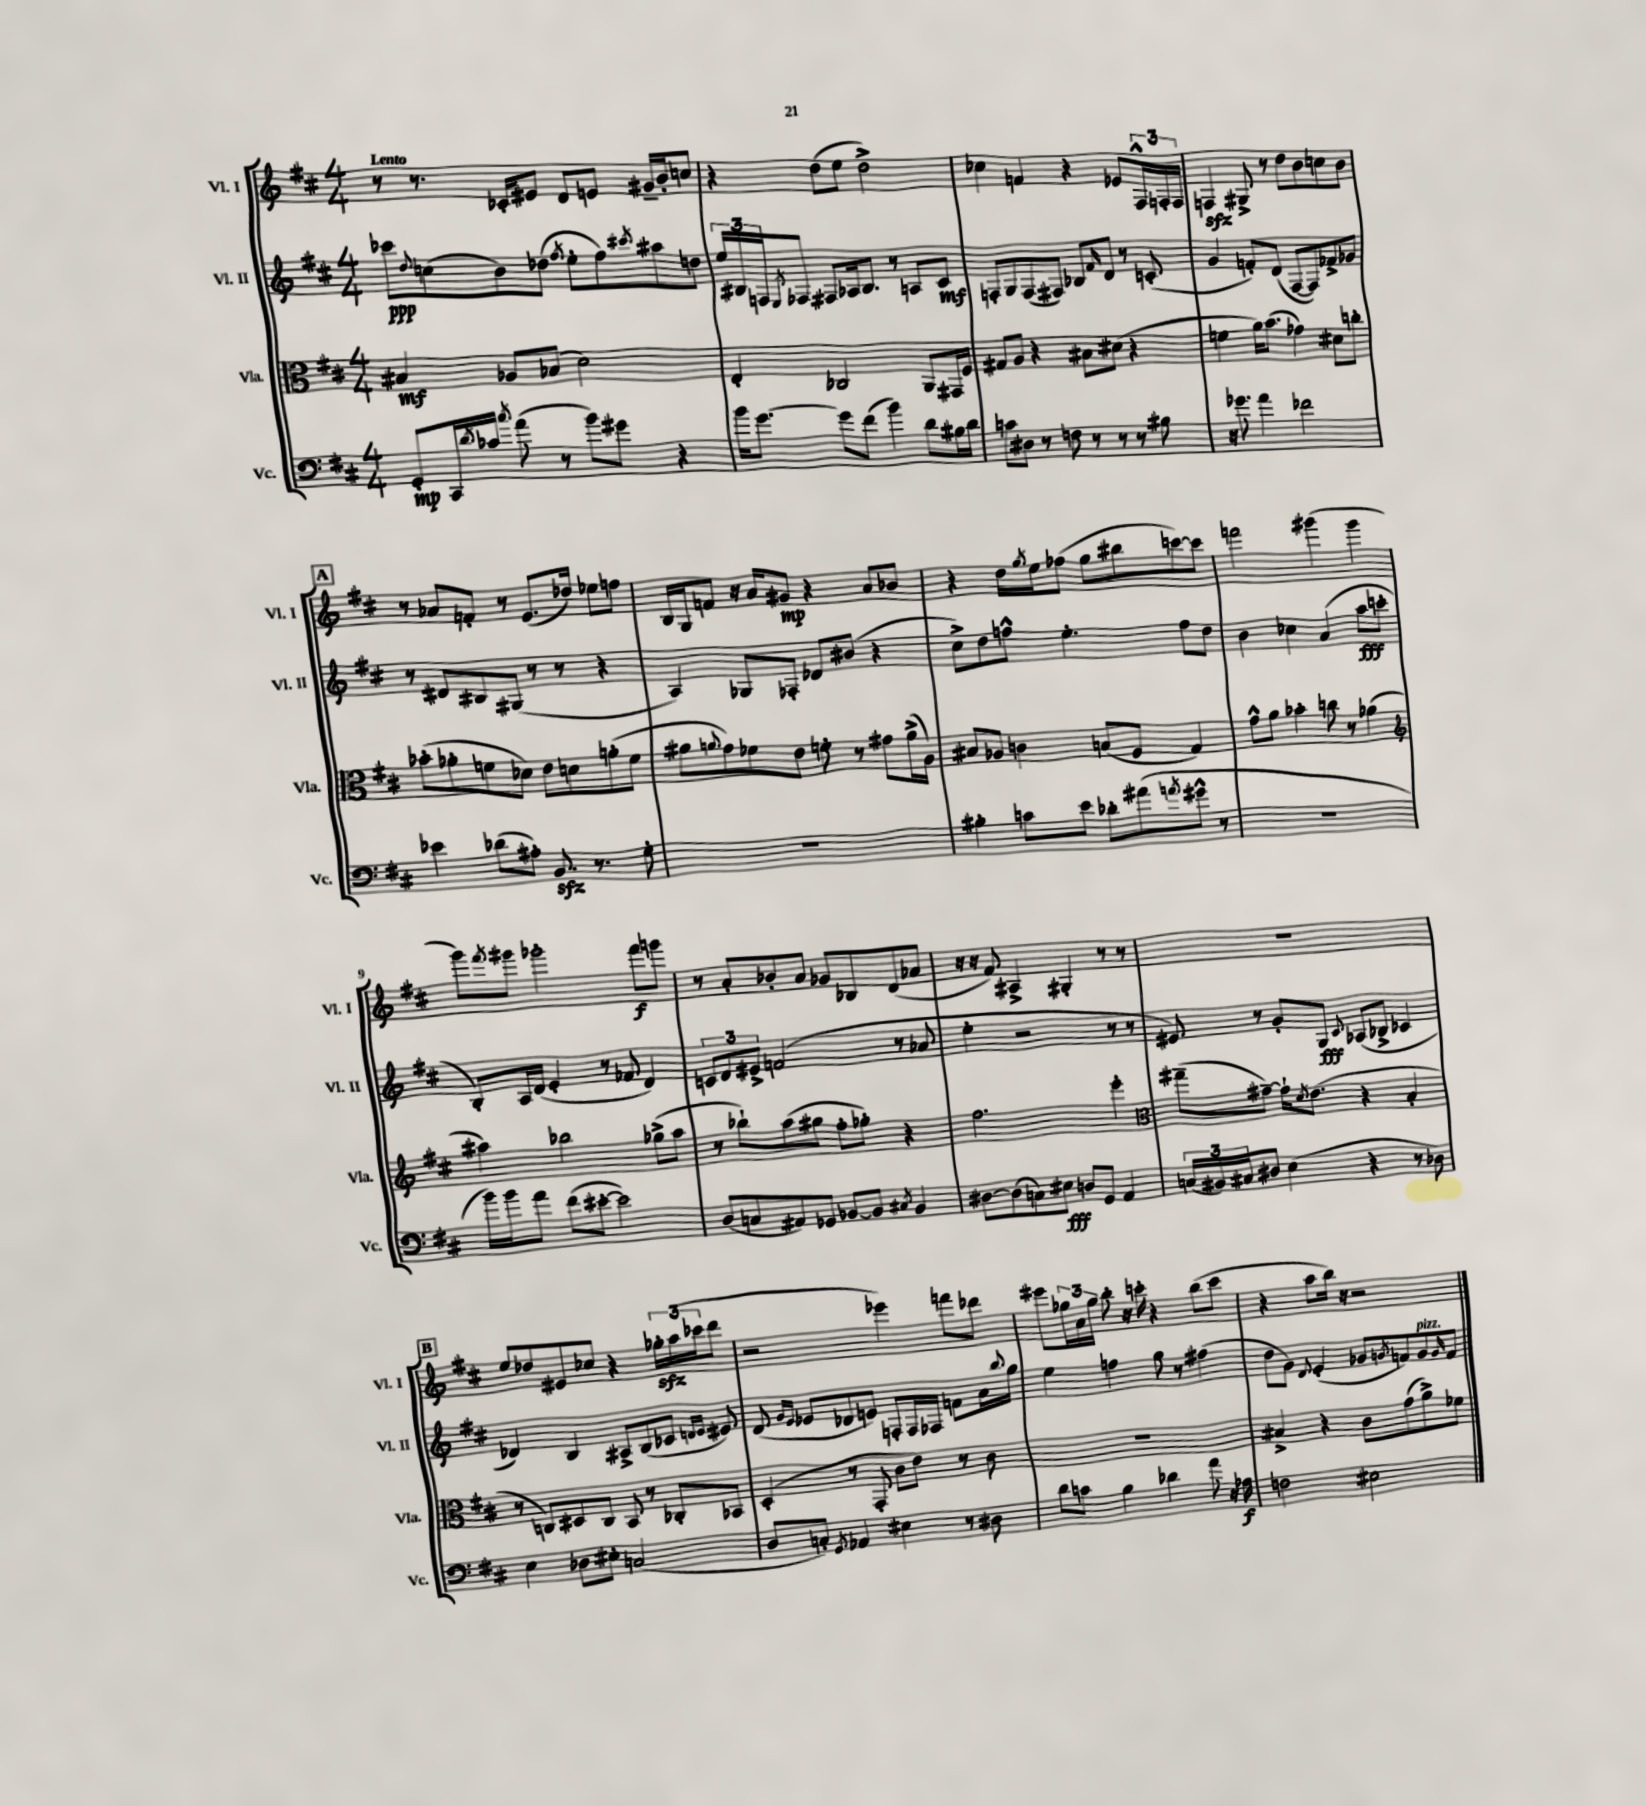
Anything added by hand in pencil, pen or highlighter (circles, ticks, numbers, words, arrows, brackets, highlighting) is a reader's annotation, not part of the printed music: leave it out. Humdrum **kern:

**kern	**kern	**kern	**kern
*staff4	*staff3	*staff2	*staff1
*clefF4	*clefC3	*clefG2	*clefG2
*k[f#c#]	*k[f#c#]	*k[f#c#]	*k[f#c#]
*M4/4	*M4/4	*M4/4	*M4/4
8GG'	4B#	8ccc-	8r
.	.	8qqdd	.
16CC#	.	(8cc	8.r
8qd	.	.	.
16c-	.	.	.
8qcc#	.	.	.
(8a	8A-	8b)	.
.	.	.	16c-'
8r	(8B-	(8dd-	8e#
.	.	8qff#	.
8b)	2d)	8ee'	8d
8g#	.	8ff#)	8e
.	.	8qccc#	.
4r	.	8aa#	16g#~
.	.	.	16b'
.	.	8dd	8cc
=	=	=	=
16b	4E'	24ee	4r
.	.	24B#	.
[8.g	.	.	.
.	.	24F	.
.	.	8qE	.
.	.	8F-	.
8g]	2C-	8F#	(8dd
(8f#	.	16A-	8ee
.	.	8.B#	.
4b)	.	.	2dd^)
.	.	8r	.
8d	8AA	8A	.
16B#	16GG#	8c#	.
16d	16F#	.	.
=	=	=	=
8c	8G#	8F'	4cc-
8D#	8A	8G	.
8r	4r	(8F	4f
8F	.	8F#)	.
8r	8B#	8B-	4r
.	.	16qqf#	.
8r	(8d#	8d	.
8r	4r	8r	8e-
8B#	.	(8c'	24F#^^
.	.	.	24F'
.	.	.	24F
=	=	=	=
16r	4f	4g	4F
8.g-	.	.	.
4a	16a)	8f')	8G#^
.	(8.b	.	.
.	.	(8d	8r
2f-	4g-)	[8F#	8dd
.	.	8F#])	8b
.	8d#	8f-^	8cc
.	8cc'	8g-	8b
=	=	=	=
4e-	(8b-'	8r	8r
.	8a-'	8d#	8a-
(8d-	8f	8B#	8f'
8A#')	8d-)	(8G#	8r
8.BB	8e	8r	(8.e
.	8d	8r	.
8.r	.	.	16dd-)
.	(8a'	4r	8ee-
8G'	8f	.	8ff
=	=	=	=
1r	8a#	4A)	16B
.	.	.	16G
.	8qqa	.	.
.	8g)	.	8f
.	8f-	8G-	16r
.	.	.	16a
.	8e	8F-'	8g#
.	8f'	8d-	4r
.	8r	(8b#	.
.	8g#	4r	8a
.	(16a^	.	8b-
.	16A)	.	.
=	=	=	=
4B#'	8B#	8cc#^)	4r
.	8A-	8dd	.
8c	4c	8ff^^	16dd
.	.	.	8qgg
.	.	.	16ee
8e	.	4.ee'	(8ff-
8d-'	(8B	.	8gg
(8a#	8F#	.	8bb#
8qa	.	.	.
8g#^^	4G)	8ff	[8ccc)
8r	.	8dd	8ccc]
=	=	=	=
1r	8g^^	4b	2fff
.	8a	.	.
.	4b-'	4cc-	.
.	8cc	(4a	(4ggg#
.	8r	.	.
.	(4a-	8aa	4ggg#
.	.	8ccc'	.
=	=	=	=
*	*clefG2	*	*
16b)	4aa#)	8B')	8ggg)
16b	.	.	.
.	.	.	8qfff#
8a	.	16A	8ggg#
.	.	(16d	.
(8f#	2bb-	4e'	2ggg-'
[8e#'	.	.	.
2e#])	.	8r	.
.	.	8f-	.
.	(8gg-^	4d)	8fff#
.	8aa#	.	8ggg
=	=	=	=
(8D	8r	12c	8r
.	.	12d	.
8C	8bb-`)	.	8a'
.	.	12e#^	.
8AA#)	(8aa	(2f	8b-'
8GG-	8gg#	.	8a
[8BB-	8ff#'	.	8g-
8BB-]	8gg-')	.	8B-
8qC#	.	.	.
4BB-	4r	8r	(8d
.	.	8a-	8a-
=	=	=	=
[8D#	2.ff#	4ee'	16r
.	.	.	16r
(8D#]	.	.	8f#)
8C)	.	2r	4A#^
8E#	.	.	.
8D	.	.	4G#'
8GG	.	.	.
4AA	4eee'	8r	8r
.	.	8r	8r
=	=	=	=
*	*clefC3	*	*
(24C	(8gg#~	8e#)	1r
24BB#)	.	.	.
24C#	.	.	.
8D#	[8g#~)	8r	.
(4E	16g#`]	8g'	.
.	8qd	.	.
.	(8.e	.	.
.	.	8G	.
.	.	8qqc#	.
4r	4r	(8A-	.
.	.	8B-^	.
8r	4B'	4c-	.
8D-)	.	.	.
=	=	=	=
4E	8r	4d-)	8ee
.	8C)	.	8dd-
8D-	8D#	4B	8e#
8E#'	8C	.	8cc-
(2C	8BB	8A#^	4r
.	8r	(8B	.
.	8C-'	8c-	24gg-'
.	.	.	(24aa
.	.	.	24ccc-
.	.	16qqd	.
.	.	16qqe	.
.	8BB-	8e#)	8ddd
=	=	=	=
8D	(4D'	(8d	2r
.	.	16qqg	.
.	.	16qqe	.
8C')	.	8e-	.
8qGG	.	.	.
4AA-	8r	8d-	.
.	8GG'	8e)	.
4E#	8c#	8F'	4eee-)
.	8e)	16F	.
.	.	16F-	.
8r	8r	8f	8fff
8D#	8c#	16a	8ddd-
.	.	8qqbb	.
.	.	16gg	.
=	=	=	=
8d	1r	4ee	8eee#
8c	.	.	24gg-
.	.	.	24a
.	.	.	24gg-
4B	.	4ff	8bb'
.	.	.	16r
.	.	.	16ccc'
4d-	.	8gg	4r
.	.	8r	.
8a	.	(4ff#	(8bb
16r	.	.	8ccc
16A-	.	.	.
=	=	=	=
2F	4B#^	8dd	4r
.	.	8g)	.
.	.	8qqd	.
.	4r	(4e'	8aa
.	.	.	16bb)
.	.	.	16r
2E#	8c#	8g-	2r
.	.	8qg	.
.	(8g	8f)	.
.	8a^)	8g	.
.	.	16qqg	.
.	8f-	8f	.
==	==	==	==
*-	*-	*-	*-
